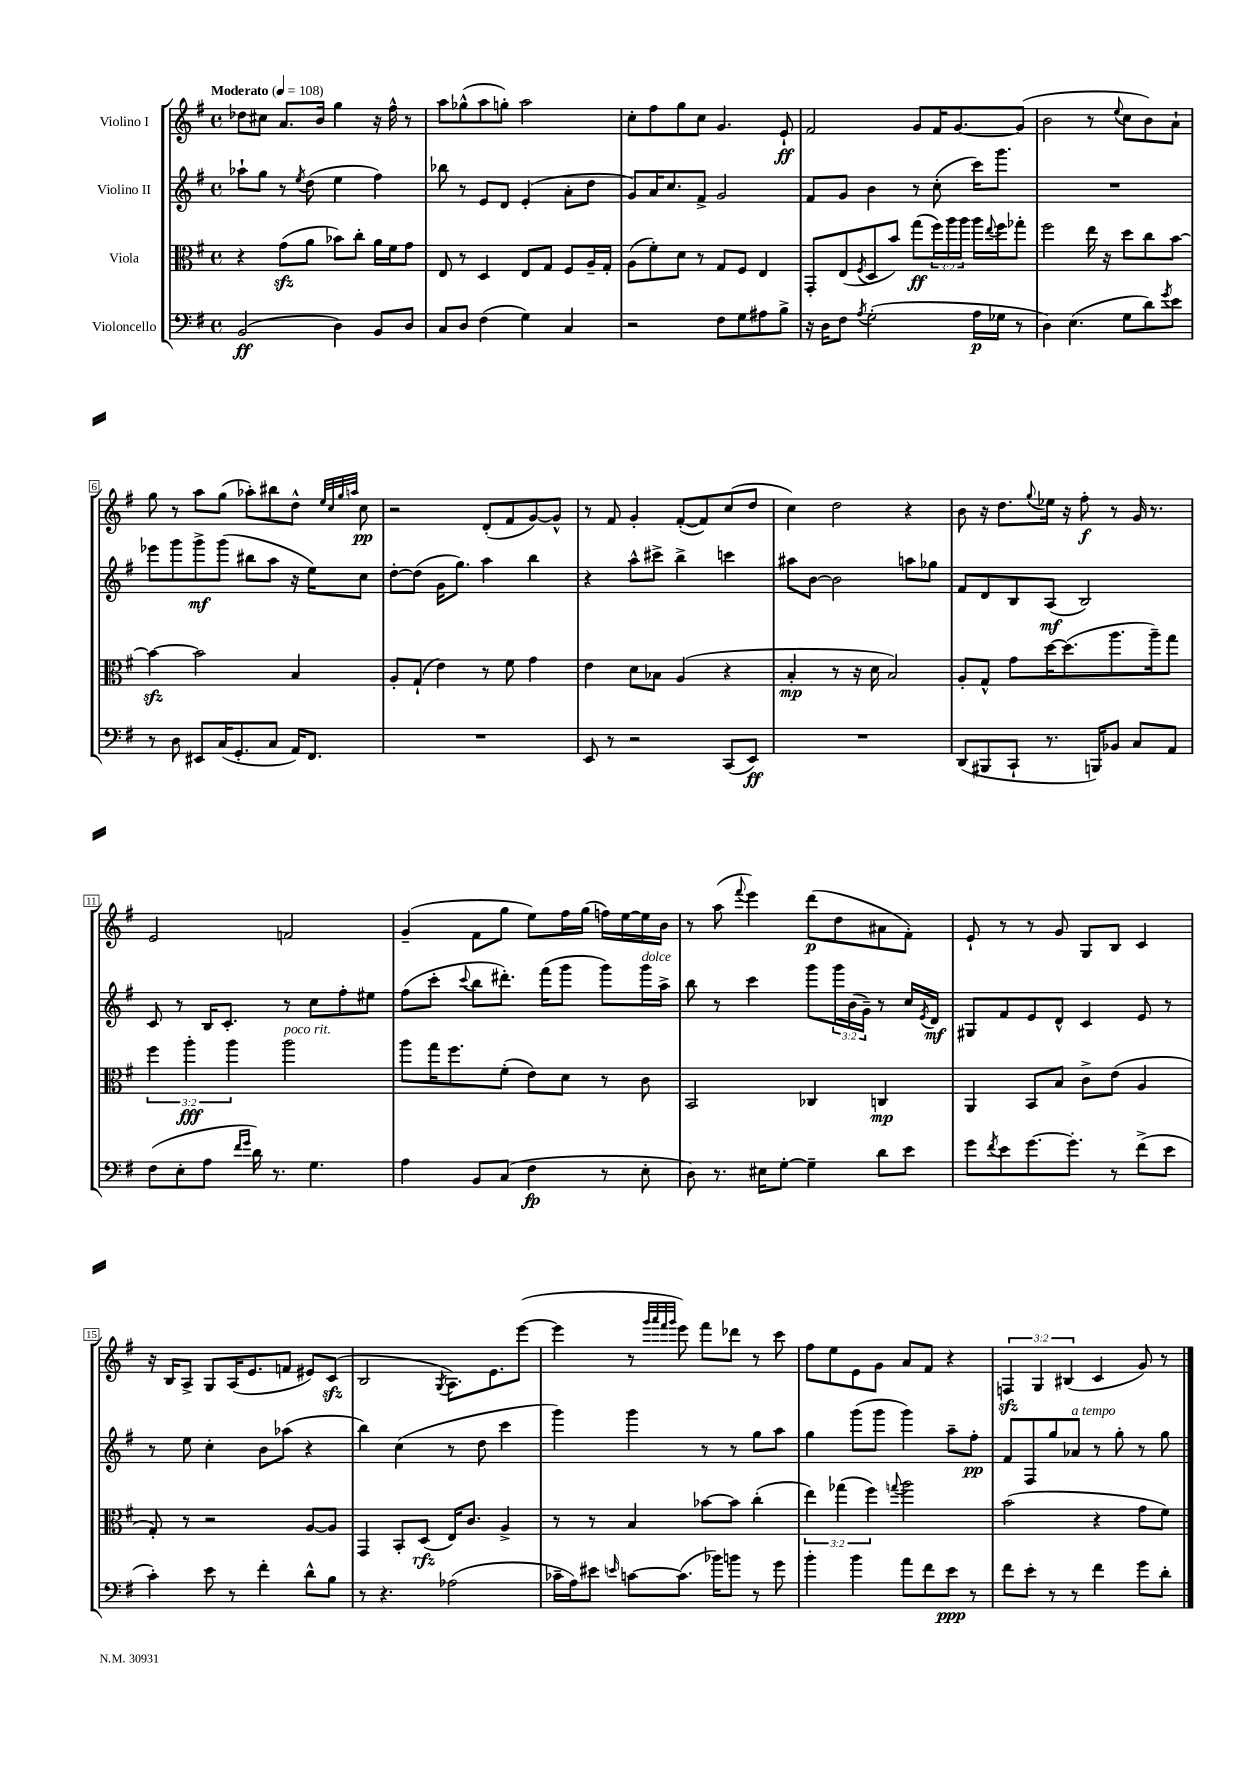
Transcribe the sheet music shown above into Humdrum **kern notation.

**kern	**dynam	**kern	**dynam	**kern	**dynam	**kern	**dynam
*part4	*part4	*part3	*part3	*part2	*part2	*part1	*part1
*staff4	*staff4	*staff3	*staff3	*staff2	*staff2	*staff1	*staff1
*I"Violoncello	*	*I"Viola	*	*I"Violino II	*	*I"Violino I	*
*clefF4	*	*clefC3	*	*clefG2	*	*clefG2	*
*k[f#]	*	*k[f#]	*	*k[f#]	*	*k[f#]	*
*M4/4	*	*M4/4	*	*M4/4	*	*M4/4	*
*met(c)	*	*met(c)	*	*met(c)	*	*met(c)	*
*MM108	*	*MM108	*	*MM108	*	*MM108	*
=1	=1	=1	=1	=1	=1	=1	=1
!	!	!	!	!	!	!LO:TX:a:B:t=Moderato	!
(2BB/	ff	4r	.	8aa-X`\L	.	8dd-X\L	.
.	.	.	.	8gg\J	.	8cc#X\J	.
.	.	(8gzz\L	.	8r	.	8.a/L	.
.	.	.	.	8qee/	.	.	.
.	.	8a\J	.	(8dd\	.	.	.
.	.	.	.	.	.	16b/Jk	.
4D\)	.	8b-X\L)	.	4ee\	.	4gg\	.
.	.	8cc'\J	.	.	.	.	.
8BB/L	.	16a\LL	.	4ff#\)	.	16r	.
.	.	16f#\J	.	.	.	16ff#^^\	.
8D/J	.	8g\J	.	.	.	8r	.
=2	=2	=2	=2	=2	=2	=2	=2
8C/L	.	8E/	.	8bb-X\	.	8aa\L	.
8D/J	.	8r	.	8r	.	(8gg-X^^\	.
(4F#\	.	4D/	.	8e/L	.	8aa\	.
.	.	.	.	8d/J	.	8ggn'\J)	.
4G\)	.	8E/L	.	(4e'/	.	2aa\	.
.	.	8G/J	.	.	.	.	.
4C/	.	8F#/L	.	8a'\L	.	.	.
.	.	16A~/L	.	8dd\J	.	.	.
.	.	16G'/JJ	.	.	.	.	.
=3	=3	=3	=3	=3	=3	=3	=3
2r	.	(8A\L	.	8g/L)	.	8cc'\L	.
.	.	8f#'\)	.	16a/K	.	8ff#\	.
.	.	.	.	8.cc/	.	.	.
.	.	8d\J	.	.	.	8gg\	.
.	.	8r	.	8f#^/J	.	8cc\J	.
8F#\L	.	8G/L	.	2g/	.	4.g/	.
8G\	.	8F#/J	.	.	.	.	.
8A#X\	.	4E/	.	.	.	.	.
8B^\J	.	.	.	.	.	8e`/	ff
=4	=4	=4	=4	=4	=4	=4	=4
16r	.	8GG'/L	.	8f#/L	.	2f#/	.
16D\KL	.	.	.	.	.	.	.
8F#\J	.	(8E/	.	8g/J	.	.	.
8qA/	.	8qF#/	.	.	.	.	.
(2G'\	.	8D/	.	4b\	.	.	.
.	.	8b/J)	.	.	.	.	.
.	.	(8gg\L	ff	8r	.	8g/L	.
.	.	24ff#\L)	.	(8cc'\	.	16f#/K	.
.	.	24aa\	.	.	.	.	.
.	.	.	.	.	.	[8.g/	.
.	.	24aa\JJ	.	.	.	.	.
16A\LL	p	16aa\LL	.	16ccc\KL)	.	.	.
.	.	8qqee/	.	.	.	.	.
16G-X\JJ	.	16ff#\J	.	8.ggg\J	.	.	.
8r	.	8gg-X'\J	.	.	.	(8g/J]	.
=5	=5	=5	=5	=5	=5	=5	=5
4D\)	.	2ff#\	.	1r	.	2b\	.
(4.E\	.	.	.	.	.	.	.
.	.	16ee\	.	.	.	8r	.
.	.	16r	.	.	.	.	.
.	.	.	.	.	.	8qqee/	.
8G\L	.	8dd\L	.	.	.	8cc\L	.
8d\)	.	8cc\	.	.	.	8b\)	.
8qg/	.	.	.	.	.	.	.
8e\J	.	[8b\J	.	.	.	8a`\J	.
!!LO:LB:g=z
=6	=6	=6	=6	=6	=6	=6	=6
8r	.	4bzz\_	.	8eee-X\L	.	8gg\	.
8D\	.	.	.	8ggg\	.	8r	.
8EE#X/L	.	2b\]	.	8ggg^\	mf	8aa\L	.
(16C/K	.	.	.	(8ggg\J	.	(8gg\J	.
8.GG'/	.	.	.	.	.	.	.
.	.	.	.	8bb#X\L	.	8aa-X'\L)	.
8C/J	.	.	.	8aa\J	.	8bb#X\	.
16AA/KL)	.	4B/	.	16r	.	8dd^^\J	.
8.FF#/J	.	.	.	16ee\KL)	.	.	.
.	.	.	.	.	.	32qqee/LLL	.
.	.	.	.	.	.	32qqcc/	.
.	.	.	.	.	.	32qqgg/	.
.	.	.	.	.	.	32qqaan/JJJ	.
.	.	.	.	8cc\J	.	8cc\	pp
=7	=7	=7	=7	=7	=7	=7	=7
1r	.	8A'/L	.	[8dd'\L	.	2r	.
.	.	(8G`/J	.	(8dd\J]	.	.	.
.	.	4e\)	.	16g\KL	.	.	.
.	.	.	.	8.gg\J)	.	.	.
.	.	8r	.	4aa\	.	(8d'/L	.
.	.	8f#\	.	.	.	8f#/	.
.	.	4g\	.	4bb\	.	[8g/)	.
.	.	.	.	.	.	8g^^/J]	.
=8	=8	=8	=8	=8	=8	=8	=8
8EE/	.	4e\	.	4r	.	8r	.
8r	.	.	.	.	.	8f#/	.
2r	.	8d\L	.	8aa^^\L	.	4g'/	.
.	.	8B-X\J	.	8ccc#X^\J	.	.	.
.	.	(4A/	.	4bb^\	.	([8f#'/L	.
.	.	.	.	.	.	8f#/])	.
(8CC/L	.	4r	.	4cccn\	.	(8cc/	.
8EE/J)	ff	.	.	.	.	8dd/J	.
=9	=9	=9	=9	=9	=9	=9	=9
1r	.	4B'/	mp	8aa#X\L	.	4cc\)	.
.	.	.	.	[8b\J	.	.	.
.	.	8r	.	2b\]	.	2dd\	.
.	.	16r	.	.	.	.	.
.	.	16d\	.	.	.	.	.
.	.	2B/)	.	.	.	.	.
.	.	.	.	8aan\L	.	4r	.
.	.	.	.	8gg-X\J	.	.	.
=10	=10	=10	=10	=10	=10	=10	=10
(8DD/L	.	8A'/L	.	8f#/L	.	8b\	.
8BBB#X/	.	8G^^/J	.	8d/	.	16r	.
.	.	.	.	.	.	8.dd\L	.
8CC`/J	.	8g\L	.	8B/	.	.	.
.	.	.	.	.	.	8qqgg/	.
8.r	.	[16dd\K	.	(8A/J	mf	16ee-X\Jk	.
.	.	(8.dd\]	.	.	.	16r	.
.	.	.	.	2B/)	.	8ff#'\	f
16BBBn/KL)	.	.	.	.	.	.	.
8BB-X/J	.	8.aa\	.	.	.	8r	.
8C/L	.	.	.	.	.	16g/	.
.	.	16aa~\k)	.	.	.	8.r	.
8AA/J	.	8gg\J	.	.	.	.	.
!!LO:LB:g=z
=11	=11	=11	=11	=11	=11	=11	=11
(8F#\L	.	6ff#\	.	8c/	.	2e/	.
8E'\	.	.	.	8r	.	.	.
.	.	6aa'\	fff	.	.	.	.
8A\J	.	.	.	16B/KL	.	.	.
.	.	.	.	8.c'/J	.	.	.
.	.	6aa\	.	.	.	.	.
16qqf#/LL	.	.	.	.	.	.	.
16qqg/JJ	.	.	.	.	.	.	.
16d\)	.	.	.	.	.	.	.
8.r	.	.	.	.	.	.	.
!	!	!LO:TX:a:i:t=poco rit.	!	!	!	!	!
.	.	2aa\	.	8r	.	2fn/	.
4.G\	.	.	.	8cc\L	.	.	.
.	.	.	.	8ff#'\	.	.	.
.	.	.	.	8ee#X\J	.	.	.
=12	=12	=12	=12	=12	=12	=12	=12
4A\	.	8aa\L	.	(8ff#\L	.	(4g~/	.
.	.	16gg\K	.	8ccc'\J	.	.	.
.	.	8.ff#\	.	.	.	.	.
.	.	.	.	8qqccc/	.	.	.
8BB/L	.	.	.	8bb\L	.	8f#\L	.
(8C/J	.	(8f#'\J	.	8.ddd#X'\J)	.	8gg\J	.
4F#\	fp	8e\L)	.	.	.	8ee\L)	.
.	.	.	.	(16fff#\KL	.	.	.
.	.	8d\J	.	8ggg\J	.	16ff#\L	.
.	.	.	.	.	.	(16gg\JJ	.
8r	.	8r	.	8ggg\L)	.	16ffn\LL)	.
.	.	.	.	.	.	[16ee\	.
!	!	!	!	!LO:TX:a:i:t=dolce	!	!	!
8E'\	.	8c\	.	16ggg\L	.	16ee\]	.
.	.	.	.	16aa^\JJ	.	16b\JJ	.
=13	=13	=13	=13	=13	=13	=13	=13
8D\)	.	2BB/	.	8bb\	.	8r	.
8.r	.	.	.	8r	.	(8aa\	.
.	.	.	.	.	.	8qqfff#/	.
.	.	.	.	4ccc\	.	4eee\)	.
16E#X\KL	.	.	.	.	.	.	.
[8G'\J	.	.	.	.	.	.	.
4G~\]	.	4C-X/	.	8ggg\L	.	(8ddd\L	p
.	.	.	.	24ggg\L	.	8dd\	.
.	.	.	.	(24b\	.	.	.
.	.	.	.	24g~\JJ)	.	.	.
8d\L	.	4Cn/	mp	8r	.	8a#X\	.
8e\J	.	.	.	16cc/LL	.	8f#'\J)	.
.	.	.	.	8qe/	.	.	.
.	.	.	.	16d/JJ	mf	.	.
=14	=14	=14	=14	=14	=14	=14	=14
8g\L	.	4AA/	.	8G#X/L	.	8e`/	.
8qf#/	.	.	.	.	.	.	.
8e\	.	.	.	8f#/	.	8r	.
[8.g\	.	8BB/L	.	8e/	.	8r	.
.	.	8B/J	.	8d^^/J	.	8g/	.
8.g'\J]	.	.	.	.	.	.	.
.	.	8c^\L	.	4c/	.	8G/L	.
8r	.	(8e\J	.	.	.	8B/J	.
(8f#^\L	.	4A/	.	8e/	.	4c/	.
8e\J	.	.	.	8r	.	.	.
!!LO:LB:g=z
=15	=15	=15	=15	=15	=15	=15	=15
4c'\)	.	8G'/)	.	8r	.	16r	.
.	.	.	.	.	.	16B/KL	.
.	.	8r	.	8ee\	.	8A^/J	.
8e\	.	2r	.	4cc'\	.	8G/L	.
8r	.	.	.	.	.	(16A/K	.
.	.	.	.	.	.	8.e/	.
4f#'\	.	.	.	8b\L	.	.	.
.	.	.	.	(8aa-X\J	.	8fn/J	.
8d^^\L	.	[8A/L	.	4r	.	8e#X/L)	.
8B\J	.	8A/J]	.	.	.	(8czz/J	.
=16	=16	=16	=16	=16	=16	=16	=16
8r	.	4GG/	.	4bb\)	.	2B/	.
4.r	.	.	.	.	.	.	.
.	.	8BB'/L	.	(4cc\	.	.	.
.	.	(8D/J	rfz	.	.	.	.
.	.	.	.	.	.	8qG/	.
(2A-X\	.	16E/KL)	.	8r	.	8.A\L)	.
.	.	8.c/J	.	.	.	.	.
.	.	.	.	8dd\	.	.	.
.	.	.	.	.	.	8.e\	.
.	.	4A^/	.	4ccc\	.	.	.
.	.	.	.	.	.	([8eee\J	.
=17	=17	=17	=17	=17	=17	=17	=17
16c-X~\LL	.	8r	.	4ggg\)	.	4eee\]	.
16A\J)	.	.	.	.	.	.	.
8e#X\J	.	8r	.	.	.	.	.
16qqen/	.	.	.	.	.	.	.
[8cn\L	.	4B/	.	4ggg\	.	8r	.
.	.	.	.	.	.	32qqggg/LLL	.
.	.	.	.	.	.	32qqaaa/	.
.	.	.	.	.	.	32qqfff#/	.
.	.	.	.	.	.	32qqggg/JJJ	.
(8.c\J]	.	.	.	.	.	8eee\)	.
.	.	[8b-X\L	.	8r	.	8fff#\L	.
16b-X\KL)	.	.	.	.	.	.	.
8bn\J	.	8b-\J]	.	8r	.	8ddd-X\J	.
8r	.	(4cc'\	.	8gg\L	.	8r	.
8g\	.	.	.	8aa\J	.	8ccc\	.
=18	=18	=18	=18	=18	=18	=18	=18
4b'\	.	6ee\)	.	4gg\	.	8ff#\L	.
.	.	.	.	.	.	8ee\	.
.	.	(6gg-X\	.	.	.	.	.
4b\	.	.	.	(8ggg\L	.	8e\	.
.	.	6ff#\)	.	.	.	.	.
.	.	.	.	8ggg\J	.	8g\J	.
.	.	8qqggn/	.	.	.	.	.
8a\L	.	2aa\	.	4ggg\)	.	8a/L	.
8f#\	.	.	.	.	.	8f#/J	.
8e\J	ppp	.	.	8aa~\L	.	4r	.
8r	.	.	.	8ff#'\J	pp	.	.
=19	=19	=19	=19	=19	=19	=19	=19
8f#\L	.	(2b\	.	8f#/L	.	6Fnzz/	.
8e'\J	.	.	.	8F#/	.	.	.
.	.	.	.	.	.	6G/	.
8r	.	.	.	8gg/	.	.	.
.	.	.	.	.	.	(6B#X/	.
!	!	!	!	!LO:TX:a:i:t=a tempo	!	!	!
8r	.	.	.	8a-X/J	.	.	.
4f#\	.	4r	.	8r	.	4c/	.
.	.	.	.	8gg'\	.	.	.
8g\L	.	8g\L	.	8r	.	8g/)	.
8d'\J	.	8f#\J)	.	8gg\	.	8r	.
==	==	==	==	==	==	==	==
*-	*-	*-	*-	*-	*-	*-	*-
